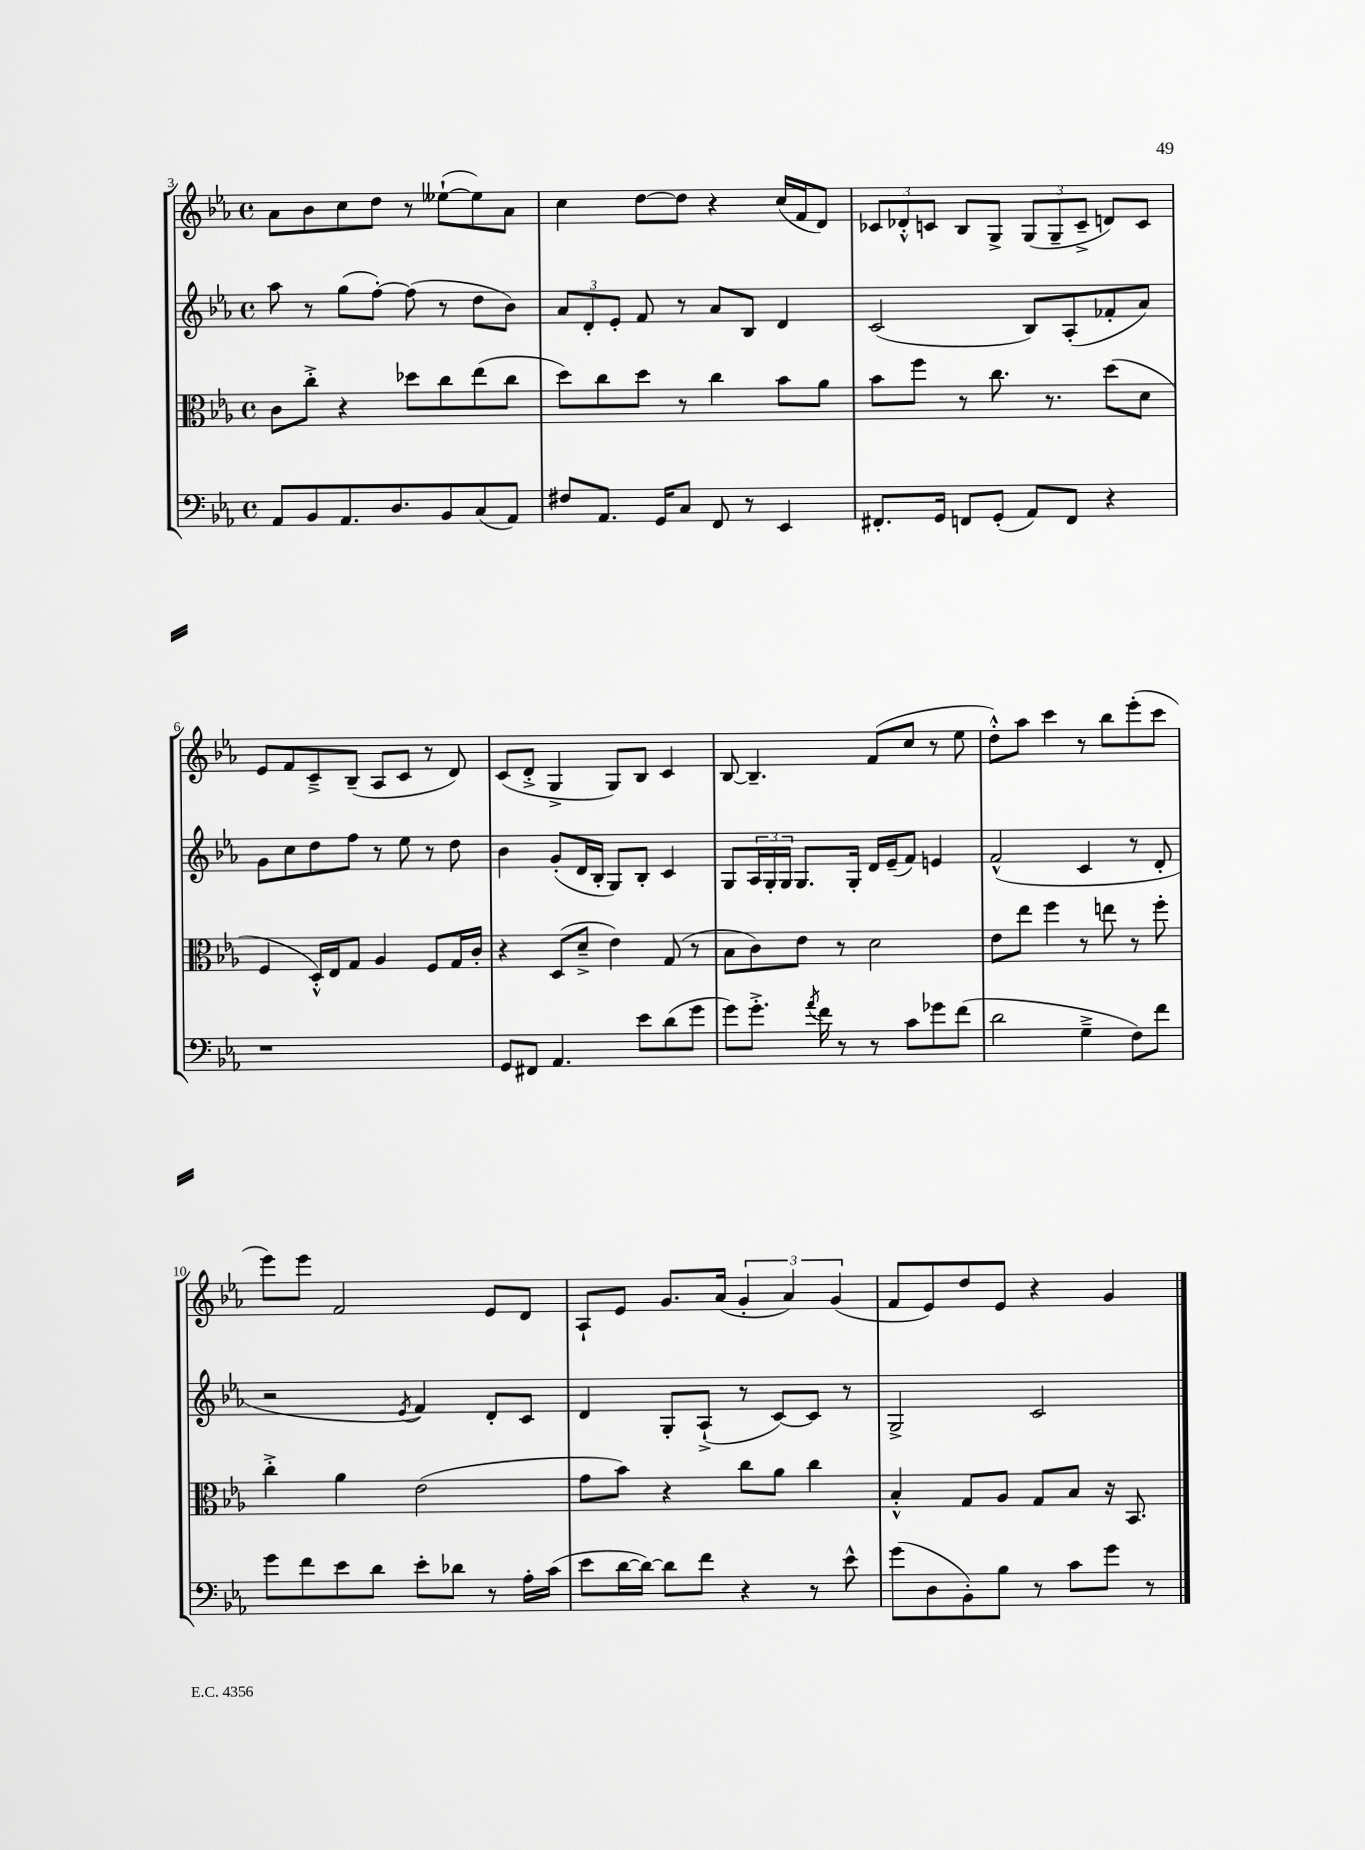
<<
\new StaffGroup <<
\new Staff = "s0" {
    \clef treble \key ees \major \defaultTimeSignature \time 4/4
    aes'8 bes'8 c''8 d''8 r8 eeses''8~-!( eeses''8) aes'8 |
    c''4 d''8~ d''8 r4 c''16( f'16 d'8) |
    \tuplet 3/2 { ces'8 des'8-.-^ c'8 } bes8 g8-> \tuplet 3/2 { g8( g8-- c'8---> } d'8) c'8 |
    ees'8 f'8 c'8---> bes8--( aes8 c'8 r8 d'8) |
    c'8( d'8-.-> g4-> g8) bes8 c'4 |
    bes8~ bes4.-- f'8( c''8 r8 ees''8 |
    d''8-.-^) aes''8 c'''4 r8 bes''8 ees'''8-.( c'''8 |
    ees'''8) ees'''8 f'2 ees'8 d'8 |
    aes8-! ees'8 g'8. aes'16( \tuplet 3/2 { g'4-. aes'4) g'4( } |
    f'8 ees'8) d''8 ees'8 r4 g'4 \bar "|." |
}
\new Staff = "s1" {
    \clef treble \key ees \major \defaultTimeSignature \time 4/4
    aes''8 r8 g''8( f''8~-.) f''8( r8 d''8 bes'8) |
    \tuplet 3/2 { aes'8 d'8-. ees'8-. } f'8 r8 aes'8 bes8 d'4 |
    c'2( bes8) aes8-.( fes'8-. aes'8) |
    g'8 c''8 d''8 f''8 r8 ees''8 r8 d''8 |
    bes'4 g'8-.( d'16 bes16-. g8) bes8-. c'4 |
    g8 \tuplet 3/2 { aes16 g16-. g16 } g8. g16-. d'16 ees'16--( f'8) e'4 |
    f'2-^( c'4 r8 d'8-. |
    r2 \acciaccatura { ees'8 } f'4) d'8-. c'8 |
    d'4 g8-. aes8-!->( r8 c'8~) c'8 r8 |
    g2-> c'2 \bar "|." |
}
\new Staff = "s2" {
    \clef alto \key ees \major \defaultTimeSignature \time 4/4
    c'8 c''8-.-> r4 des''8 c''8 ees''8( c''8 |
    d''8) c''8 d''8 r8 c''4 bes'8 aes'8 |
    bes'8 f''8 r8 c''8. r8. d''8( d'8 |
    f4 d16-.-^) ees16 g8 aes4 f8 g16 c'16-. |
    r4 d8( d'8---> ees'4) g8( r8 |
    bes8 c'8) ees'8 r8 d'2 |
    ees'8 ees''8 f''4 r8 e''8 r8 f''8-. |
    c''4-.-> aes'4 ees'2( |
    g'8 bes'8) r4 c''8 aes'8 c''4 |
    bes4-.-^ g8 aes8 g8 bes8 r16 bes,8. \bar "|." |
}
\new Staff = "s3" {
    \clef bass \key ees \major \defaultTimeSignature \time 4/4
    aes,8 bes,8 aes,8. d8. bes,8 c8( aes,8) |
    fis8 aes,8. g,16 c8 f,8 r8 ees,4 |
    fis,8.-. g,16 f,8 g,8-.( aes,8) f,8 r4 |
    r1 |
    g,8 fis,8 aes,4. ees'8 d'8( g'8 |
    g'8) g'8.-.-> \acciaccatura { aes'8 } f'16 r8 r8 c'8 ges'8 f'8( |
    d'2 g4---> f8) f'8 |
    g'8 f'8 ees'8 d'8 ees'8-. des'8 r8 aes16-. c'16( |
    ees'8 d'16~ d'16~) d'8 f'8 r4 r8 ees'8-^ |
    g'8( d8 bes,8-.) bes8 r8 c'8 g'8 r8 \bar "|." |
}
>>
>>
\layout { \context { \Score currentBarNumber = #3 } }
